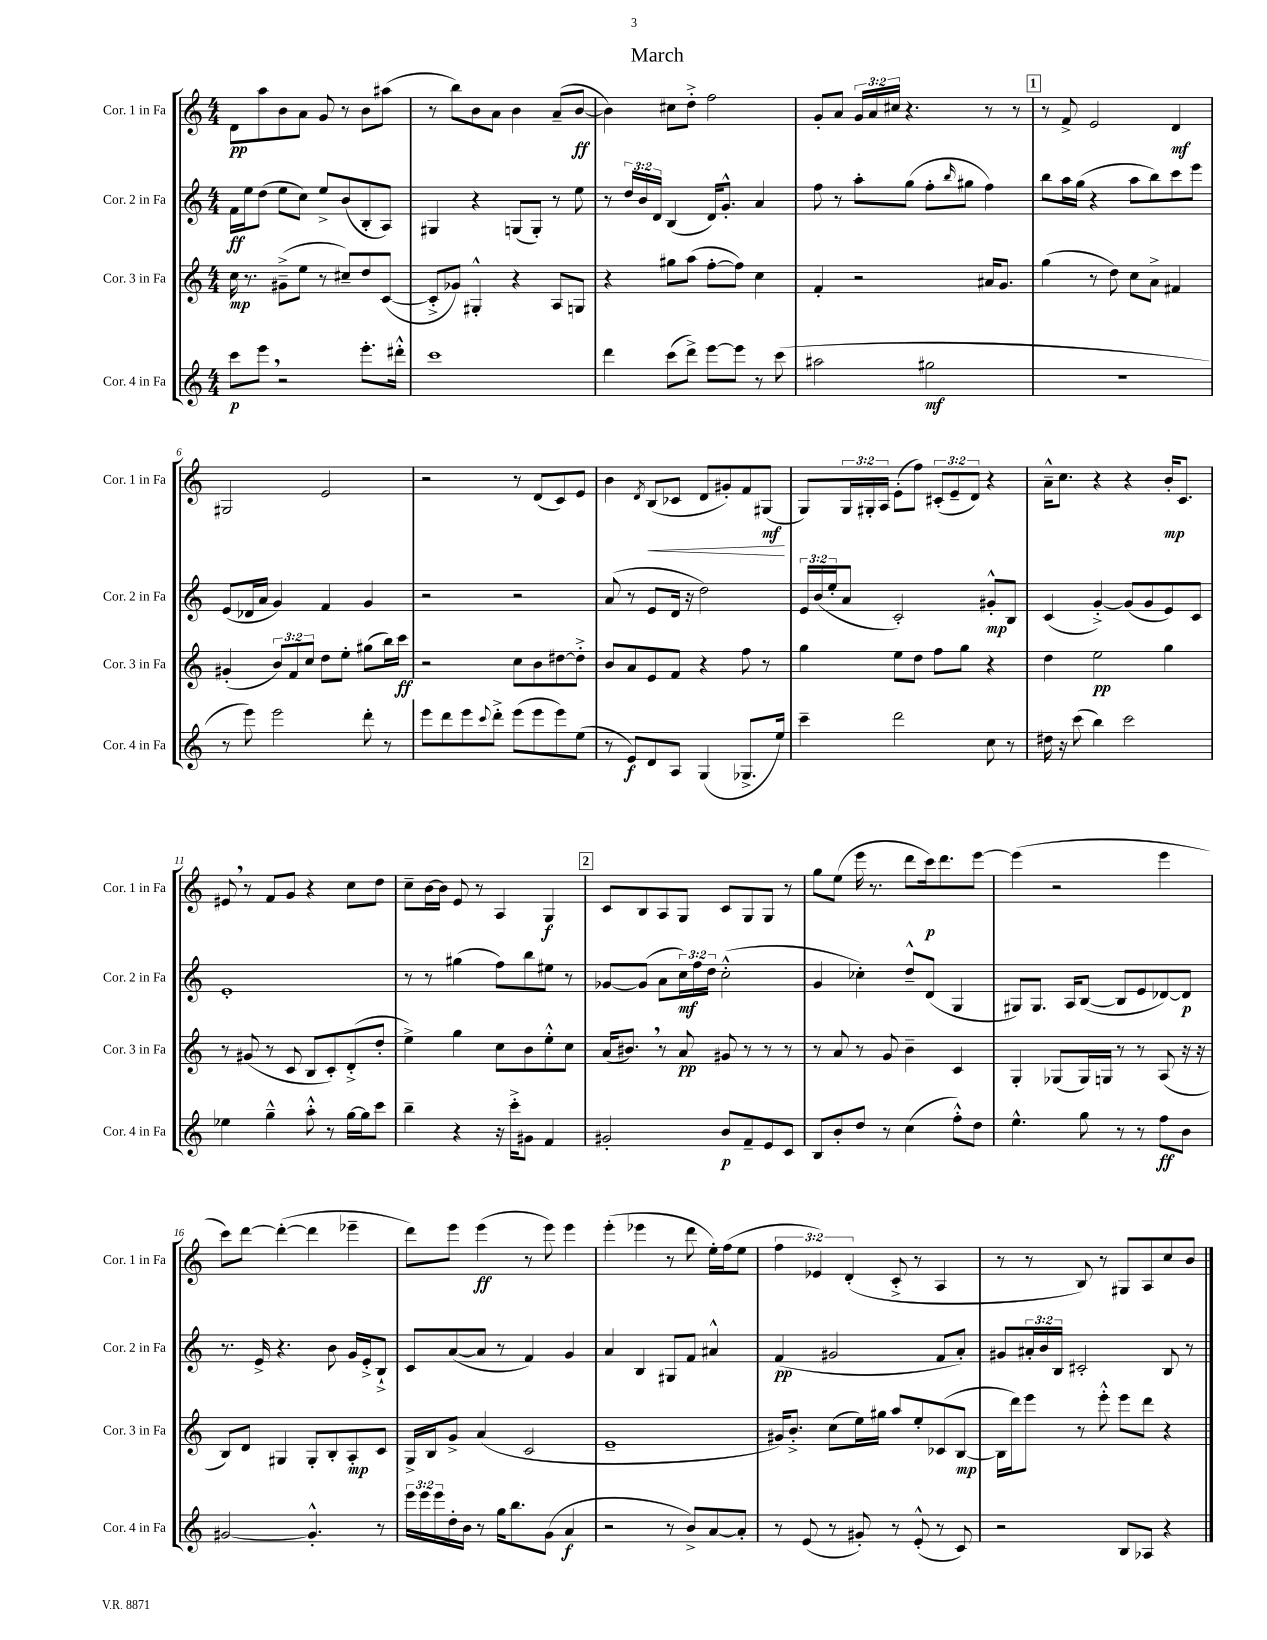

**kern	**kern	**kern	**kern
*staff4	*staff3	*staff2	*staff1
*clefG2	*clefG2	*clefG2	*clefG2
*k[]	*k[]	*k[]	*k[]
*M4/4	*M4/4	*M4/4	*M4/4
8ccc\L	16cc\	16f\LL	8d\L
.	8.r	16ee\J	.
8eee\J	.	(8dd\J	8aa\
2r	(8g#~^\L	8ee\L	8b\
.	8ee\J	8cc\J)	8a\J
.	8r	8ee^/L	8g/
.	8cc#~/L)	(8b/	8r
8.eee'\L	8dd/	8B'/	8b\L
.	([8c/J	8A/J)	(8aa#\J
16ddd#'^^\Jk	.	.	.
=	=	=	=
1ccc	8c'^/]L	4G#/	8r
.	8g-/J)	.	8bb\L)
.	4G#'^^/	4r	8b\
.	.	.	8a\J
.	4r	(8G/L	4b\
.	.	8G'/J)	.
.	8A/L	8r	(8a~/L
.	8G/J	8ee\	[8b/J
=	=	=	=
4ddd\	4r	8r	4b\])
.	.	24dd/LL	.
.	.	24b/	.
.	.	24d/JJ	.
(8ccc\L	8gg#\L	(4B/	8cc#\L
8ddd^\J)	(8aa\J	.	8dd'^\J
[8eee\L	[8ff'\L	16d/LK)	2ff\
.	.	8.g'^^/J	.
8eee\]J	8ff\]J)	.	.
8r	4cc\	4a/	.
(8ccc\	.	.	.
=	=	=	=
2aa#\	4f'/	8ff\	8g'/L
.	.	8r	8a/J
.	2r	8aa'\L	24g/LL
.	.	.	24a/
.	.	.	24cc#/JJ
.	.	(8gg\J	4.r
2gg#\	.	8ff'\L	.
.	.	16qqbb/	.
.	.	8gg#\J	.
.	16a#/LK	4ff\)	8r
.	8.g/J	.	.
.	.	.	8r
=	=	=	=
1r	(4gg\	8bb\L	8r
.	.	16aa\L	8f^/
.	.	(16gg\JJ	.
.	8r	4r	2e/
.	8dd\)	.	.
.	8cc\L	8aa\L	.
.	8a^\J	8bb\)	.
.	4f#/	8ccc\	4d/
.	.	8eee\J	.
=	=	=	=
8r	(4g#'/	(8e/L	2G#/
8eee\)	.	16d-/L	.
.	.	16a/JJ	.
2eee\	12b/L)	4g/)	.
.	12f/	.	.
.	12cc/J	.	.
.	8dd\L	4f/	2e/
.	8ee'\J	.	.
8ddd'\	(8gg#\L	4g/	.
8r	16bb\L)	.	.
.	16ccc\JJ	.	.
=	=	=	=
8eee\L	2r	2r	2r
8ddd\	.	.	.
8eee\	.	.	.
8qqccc/	.	.	.
8ddd'^\J	.	.	.
(8eee\L	8cc\L	2r	8r
8eee\	8b\	.	(8d/L
8eee\)	[8dd#\	.	8c/)
(8ee\J	8dd#'^\]J	.	8e/J
=	=	=	=
8r	8b/L	(8a/	4b\
8e/L)	8a/	8r	.
.	.	.	8qd/
8d/	8e/	8e/L	(8B/L
8A/J	8f/J	16d/Jk	8c-/J
.	.	16r	.
(4G/	4r	2dd\)	8d/L
.	.	.	8g#'/)
8.G-^/L	8ff\	.	8f/
.	8r	.	(8G#/J
16ee/Jk)	.	.	.
=	=	=	=
4ccc~\	4gg\	24e/LL	8G/L)
.	.	(24b/	.
.	.	24ee'/J	.
.	.	8a/J	24G/L
.	.	.	24G#'/
.	.	.	24A/JJ
2ddd\	8ee\L	2c'/)	(8e'\L
.	8dd\J	.	8ff\J)
.	8ff\L	.	(12c#'/L
.	.	.	12e~/
.	8gg\J	.	.
.	.	.	12d/J)
8cc\	4r	8g#'^^/L	4r
8r	.	8B/J	.
=	=	=	=
16dd#\	4dd\	(4c/	16a~^^\LK
16r	.	.	8.cc\J
(8ccc\	.	.	.
4bb\)	2ee\	[4g'^/)	4r
2ccc\	.	(8g/]L	4r
.	.	8g/	.
.	4gg\	8e/)	16b'/LK
.	.	.	8.c/J
.	.	8c/J	.
=	=	=	=
4ee-\	8r	1e'	8e#/
.	(8g#/	.	8r
4gg~^^\	8r	.	8f/L
.	8c/	.	8g/J
8aa'^^\	8B/L	.	4r
8r	8c'/)	.	.
[16gg\LL	(8d'^/	.	8cc\L
16gg\]J	.	.	.
8ccc\J	8dd'/J	.	8dd\J
=	=	=	=
4bb~\	4ee^\)	8r	8cc~\L
.	.	8r	[16b\L
.	.	.	16b\]JJ
4r	4gg\	(4gg#\	8e/
.	.	.	8r
16r	8cc\L	8ff\L)	4A/
16ccc'^\LK	.	.	.
8g#\J	8b\	8bb\	.
4f/	8ee'^^\	8ee#\J	4G/
.	8cc\J	8r	.
=	=	=	=
2g#'/	(16a/LK	[8g-/L	8c/L
.	8.b#/J)	.	.
.	.	(8g-/]J	8B/
.	8r	8a\L	8A/
.	8a/	24cc\L)	8G/J
.	.	24ff\	.
.	.	24dd\JJ	.
8b/L	8g#/	(2cc'^^\	8c/L
8f~/	8r	.	8G/
8e/	8r	.	8G/J
8c/J	8r	.	8r
=	=	=	=
8B/L	8r	4g/	8gg\L
8b'/	8a/	.	(8ee\J
8dd/J	8r	4cc-'\)	16eee\
.	.	.	8.r
8r	8g/	.	.
(4cc\	4b~\	8dd~^^/L	8ddd\L
.	.	(8d/J	16ccc\k)
.	.	.	8.ddd\
8ff'^^\L)	4c/	4G/	.
8dd\J	.	.	[8eee\J
=	=	=	=
4.ee^^\	4G'/	8G#/L)	(4eee\]
.	.	8.G#/J	.
.	(8G-/L	.	2r
.	.	16A/LK	.
8gg\	16G-/L)	([8B/J	.
.	16G/JJ	.	.
8r	8r	8B/]L	.
8r	8r	8e/	.
8ff\L	(8A/	[8d-/)	4eee\
8b\J	16r	8d-/]J	.
.	16r	.	.
=	=	=	=
[2g#/	8B/L)	8.r	8ccc\L)
.	8d/J	.	[8ddd\J
.	.	16e^/	.
.	4G#/	4.r	(4ddd'\_
4.g#'^^/]	8G#'/L	.	4ddd\]
.	8B'/	8b\	.
.	8A'/	16g/LL	4eee-~\
.	.	16e'^/J	.
8r	8c/J	8B`^/J	.
=	=	=	=
24eee\LL	16G^/LL	8c/L	8ddd\L)
24eee\	.	.	.
.	16B/J	.	.
24eee\	.	.	.
16dd'\	8g^/J	([8a/	8eee\J
16b\JJ	.	.	.
8r	(4a/	8a/]J	(4eee\
16gg\LK	.	8r	.
8.bb\	.	.	.
.	2c/	4f/)	8r
(8g\J	.	.	8eee\)
4a/	.	4g/	4eee\
=	=	=	=
2r	1e~	4a/	(4eee'\
.	.	4B/	4eee-\
8r	.	8G#/L	8r
8b^/L)	.	8f/J	8ddd\
[8a/	.	4a#^^/	16ee'\LL)
.	.	.	(16ff\J
8a'/]J	.	.	8ee\J
=	=	=	=
8r	16g#/LK)	(4f/	6ff\
.	8.b'^/J	.	.
(8e/	.	.	.
.	.	.	6e-/)
8r	(8cc\L	2g#/	.
.	.	.	(6d'/
8g#'/)	16ee\L)	.	.
.	16gg#\JJ	.	.
8r	8aa/L	.	8c'^/
(8e'^^/	8ee'/	.	8r
8r	(8c-/	8f/L	4A/
8c/)	[8B/J	8a'/J)	.
=	=	=	=
2r	16B\]LL	8g#/L	8r
.	16ddd\J)	.	.
.	8eee\J	24a#'/L	8r
.	.	24b/	.
.	.	24B/JJ	.
.	8r	2c#'/	8B/)
.	8eee'^^\	.	8r
8B/L	8eee\L	.	8G#/L
8A-/J	8ddd\J	.	8A/
4r	4r	8B/	8cc/
.	.	8r	8b/J
==	==	==	==
*-	*-	*-	*-
